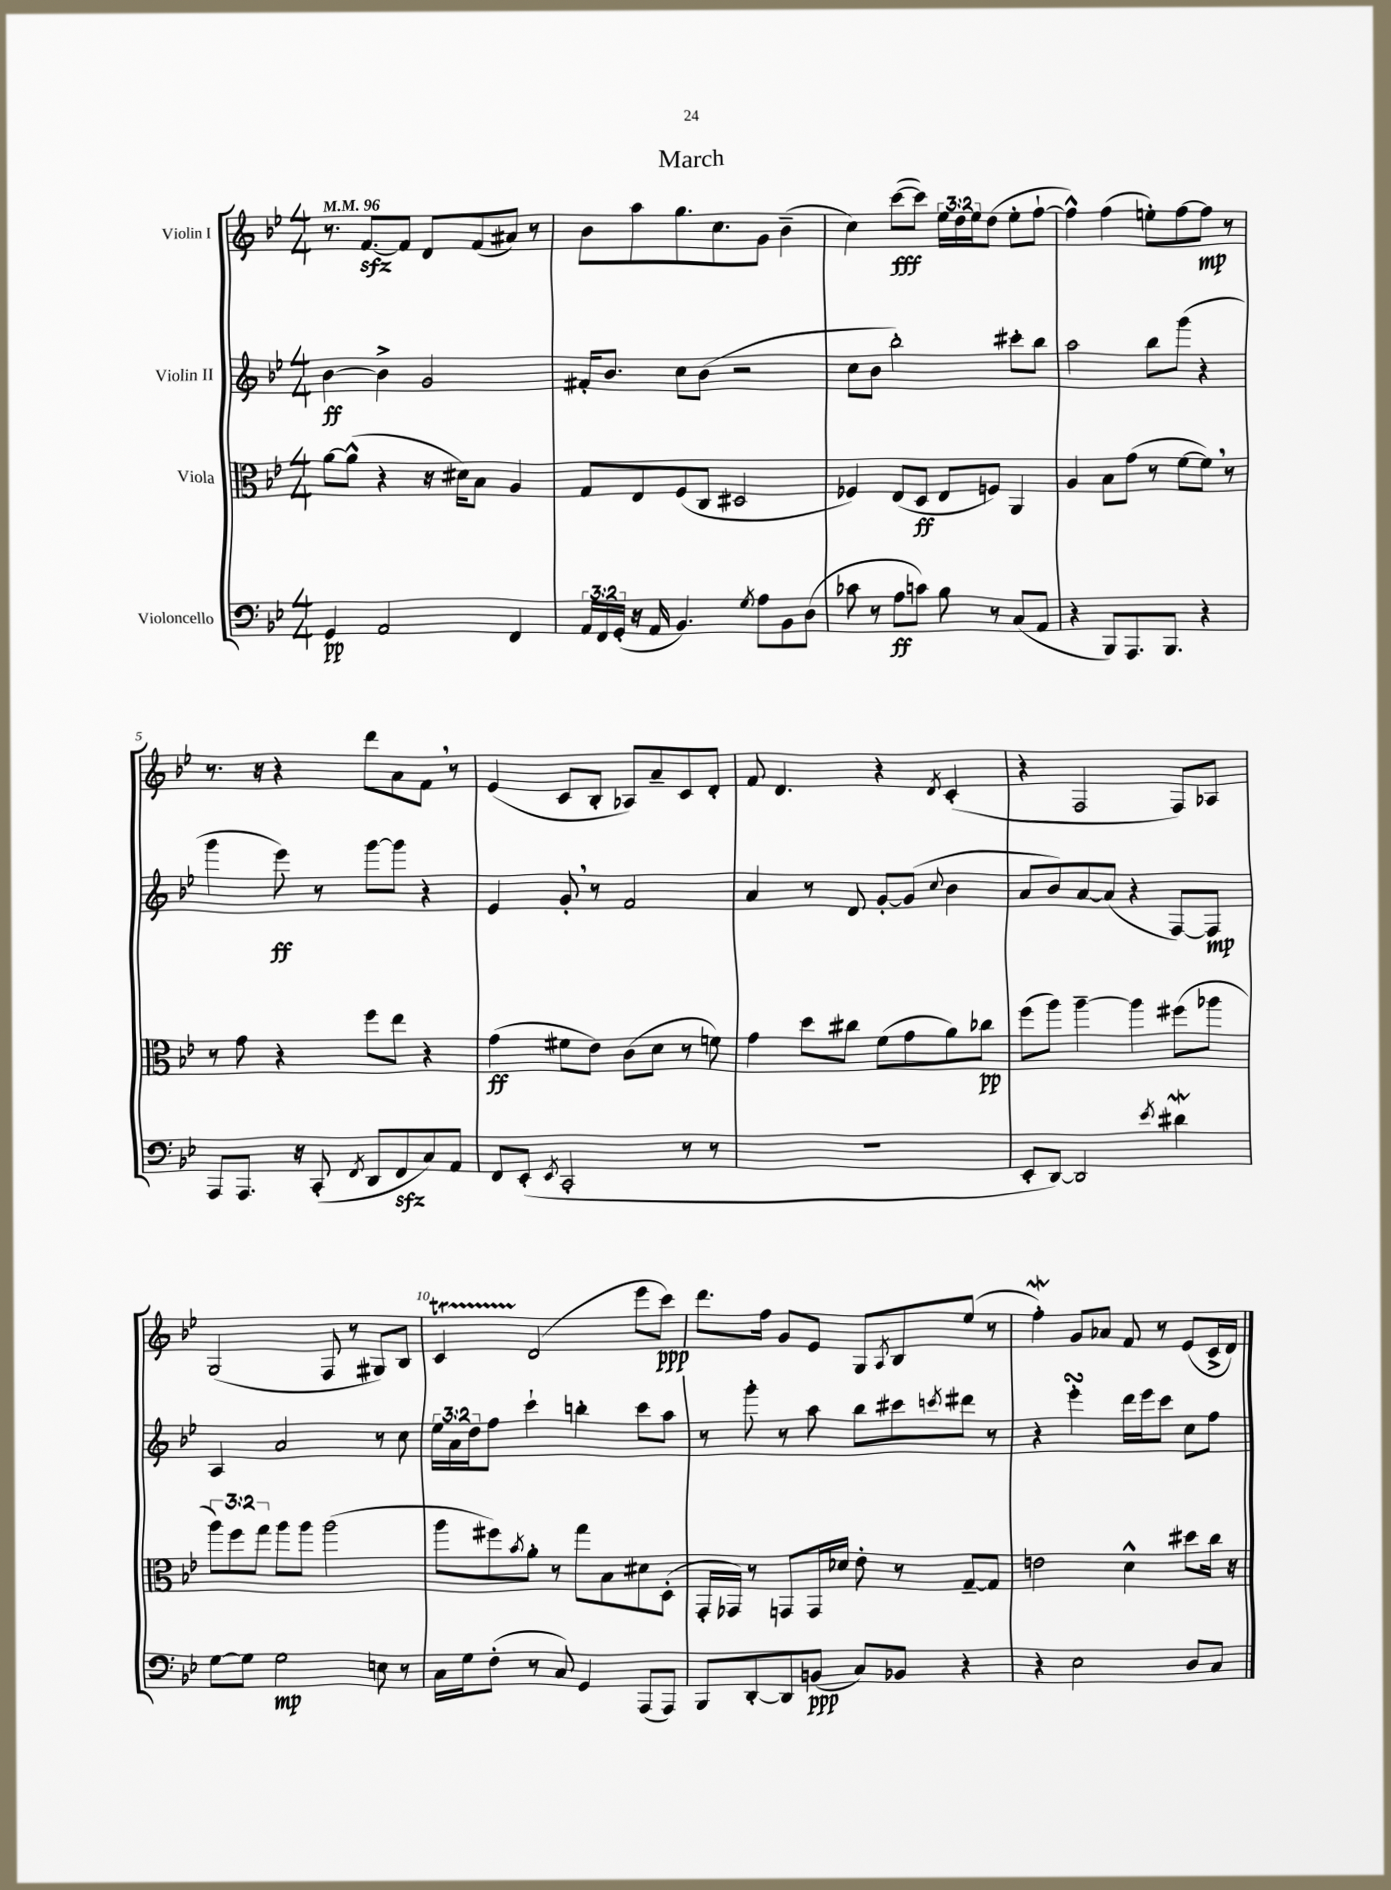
\header { title = "March" }
<<
\new StaffGroup <<
\new Staff = "s0" \with { instrumentName = "Violin I" } {
    \clef treble \key bes \major \numericTimeSignature \time 4/4 \override Staff.TupletNumber.text = #tuplet-number::calc-fraction-text \tempo 4 = 96
    r8. f'8.~\sfz f'8 d'8 f'8( ais'8) r8 |
    bes'8 a''8 g''8. c''8. g'8 bes'4--( |
    c''4) c'''8~\fff( c'''8) \tuplet 3/2 { ees''16 d''16 ees''16 } d''8( ees''8-. f''8~-! |
    f''4-^) f''4( e''8-.) f''8~ f''8\mp r8 |
    r8. r16 r4 d'''8 a'8 f'8 \breathe r8 |
    ees'4( c'8 bes8-. aes8) a'8-- c'8 d'8-. |
    f'8 d'4. r4 \acciaccatura { d'8 } c'4-.( |
    r4 f2 f8) aes8 |
    g2( f8 r8 gis8) bes8 |
    c'4\startTrillSpan d'2\stopTrillSpan( ees'''8 c'''8\ppp) |
    d'''8. f''16 g'8 ees'8 g8 \acciaccatura { a8 } bes8 ees''8( r8 |
    f''4-.\mordent) g'8 aes'8 f'8 r8 ees'8( c'16-> d'16) \bar "|." |
}
\new Staff = "s1" \with { instrumentName = "Violin II" } {
    \clef treble \key bes \major \numericTimeSignature \time 4/4 \override Staff.TupletNumber.text = #tuplet-number::calc-fraction-text
    bes'4~\ff bes'4-> g'2 |
    fis'16-. bes'8. c''8 bes'8( r2 |
    c''8 bes'8 bes''2-.) cis'''8-. bes''8 |
    a''2 bes''8 g'''8( r4 |
    g'''4 ees'''8\ff) r8 g'''8~ g'''8 r4 |
    ees'4 g'8-. \breathe r8 f'2 |
    a'4 r8 d'8 g'8~-. g'8( \appoggiatura { c''8 } bes'4 |
    a'8 bes'8) a'8~ a'8( r4 f8~) f8\mp |
    a4 a'2 r8 c''8 |
    \tuplet 3/2 { ees''16 a'16 d''16 } f''8 c'''4-! b''4-. c'''8 a''8 |
    r8 g'''8-. r8 a''8 bes''8 cis'''8 \acciaccatura { c'''8 } dis'''8 r8 |
    r4 ees'''4-.\turn d'''16 ees'''16 c'''8 c''8 f''8 \bar "|." |
}
\new Staff = "s2" \with { instrumentName = "Viola" } {
    \clef alto \key bes \major \numericTimeSignature \time 4/4 \override Staff.TupletNumber.text = #tuplet-number::calc-fraction-text
    a'8~ a'8-^( r4 r16 dis'16) bes8 a4 |
    g8 ees8 f8( c8 dis2 |
    fes4) ees8( d8\ff ees8 f8) a,4 |
    a4 bes8 g'8( r8 f'8~ f'8) \breathe r8 |
    r8 g'8 r4 f''8 ees''8 r4 |
    g'4\ff( fis'8 ees'8) c'8( d'8 r8 f'8) |
    g'4 d''8 cis''8 f'8( g'8 a'8) ces''8\pp |
    f''8( a''8) a''4~-- a''4 fis''8( aes''8 |
    \tuplet 3/2 { a''8) f''8 g''8 } a''8 a''8 a''2( |
    a''8 fis''8) \acciaccatura { bes'8 } a'8-. r8 g''8 bes8 dis'8 d8-.( |
    g,16-. ges,16) r8 g,8 g,16 des'16 ees'8-. r8 g8~-- g8 |
    e'2 d'4-^ dis''8 c''16 r16 \bar "|." |
}
\new Staff = "s3" \with { instrumentName = "Violoncello" } {
    \clef bass \key bes \major \numericTimeSignature \time 4/4 \override Staff.TupletNumber.text = #tuplet-number::calc-fraction-text
    g,4\pp a,2 f,4 |
    \tuplet 3/2 { a,16 f,16 g,16-.( } r16 a,16 bes,4.) \acciaccatura { g8 } a8 bes,8 d8( |
    ces'8 r8 a8\ff c'8) bes8 r8 c8( a,8 |
    r4 bes,,8) a,,8. bes,,8. r4 |
    a,,8 a,,8. r16 c,8-.( \acciaccatura { f,8 } d,8 f,8\sfz c8) a,8 |
    f,8 ees,8-.( \acciaccatura { ees,8 } c,2-. r8 r8 |
    R1 |
    ees,8-. d,8~) d,2 \acciaccatura { ees'8 } dis'4\mordent |
    g8~ g8 g2\mp e8 r8 |
    c16 g16 f8-.( r8 c8) g,4 a,,8( a,,8) |
    bes,,8 d,8~-. d,8 b,8\ppp( c8) bes,8 r4 |
    r4 ees2 d8 c8 \bar "|." |
}
>>
>>
\layout { \context { \Score \override BarNumber.break-visibility = ##(#f #t #t) barNumberVisibility = #(every-nth-bar-number-visible 5) } }
